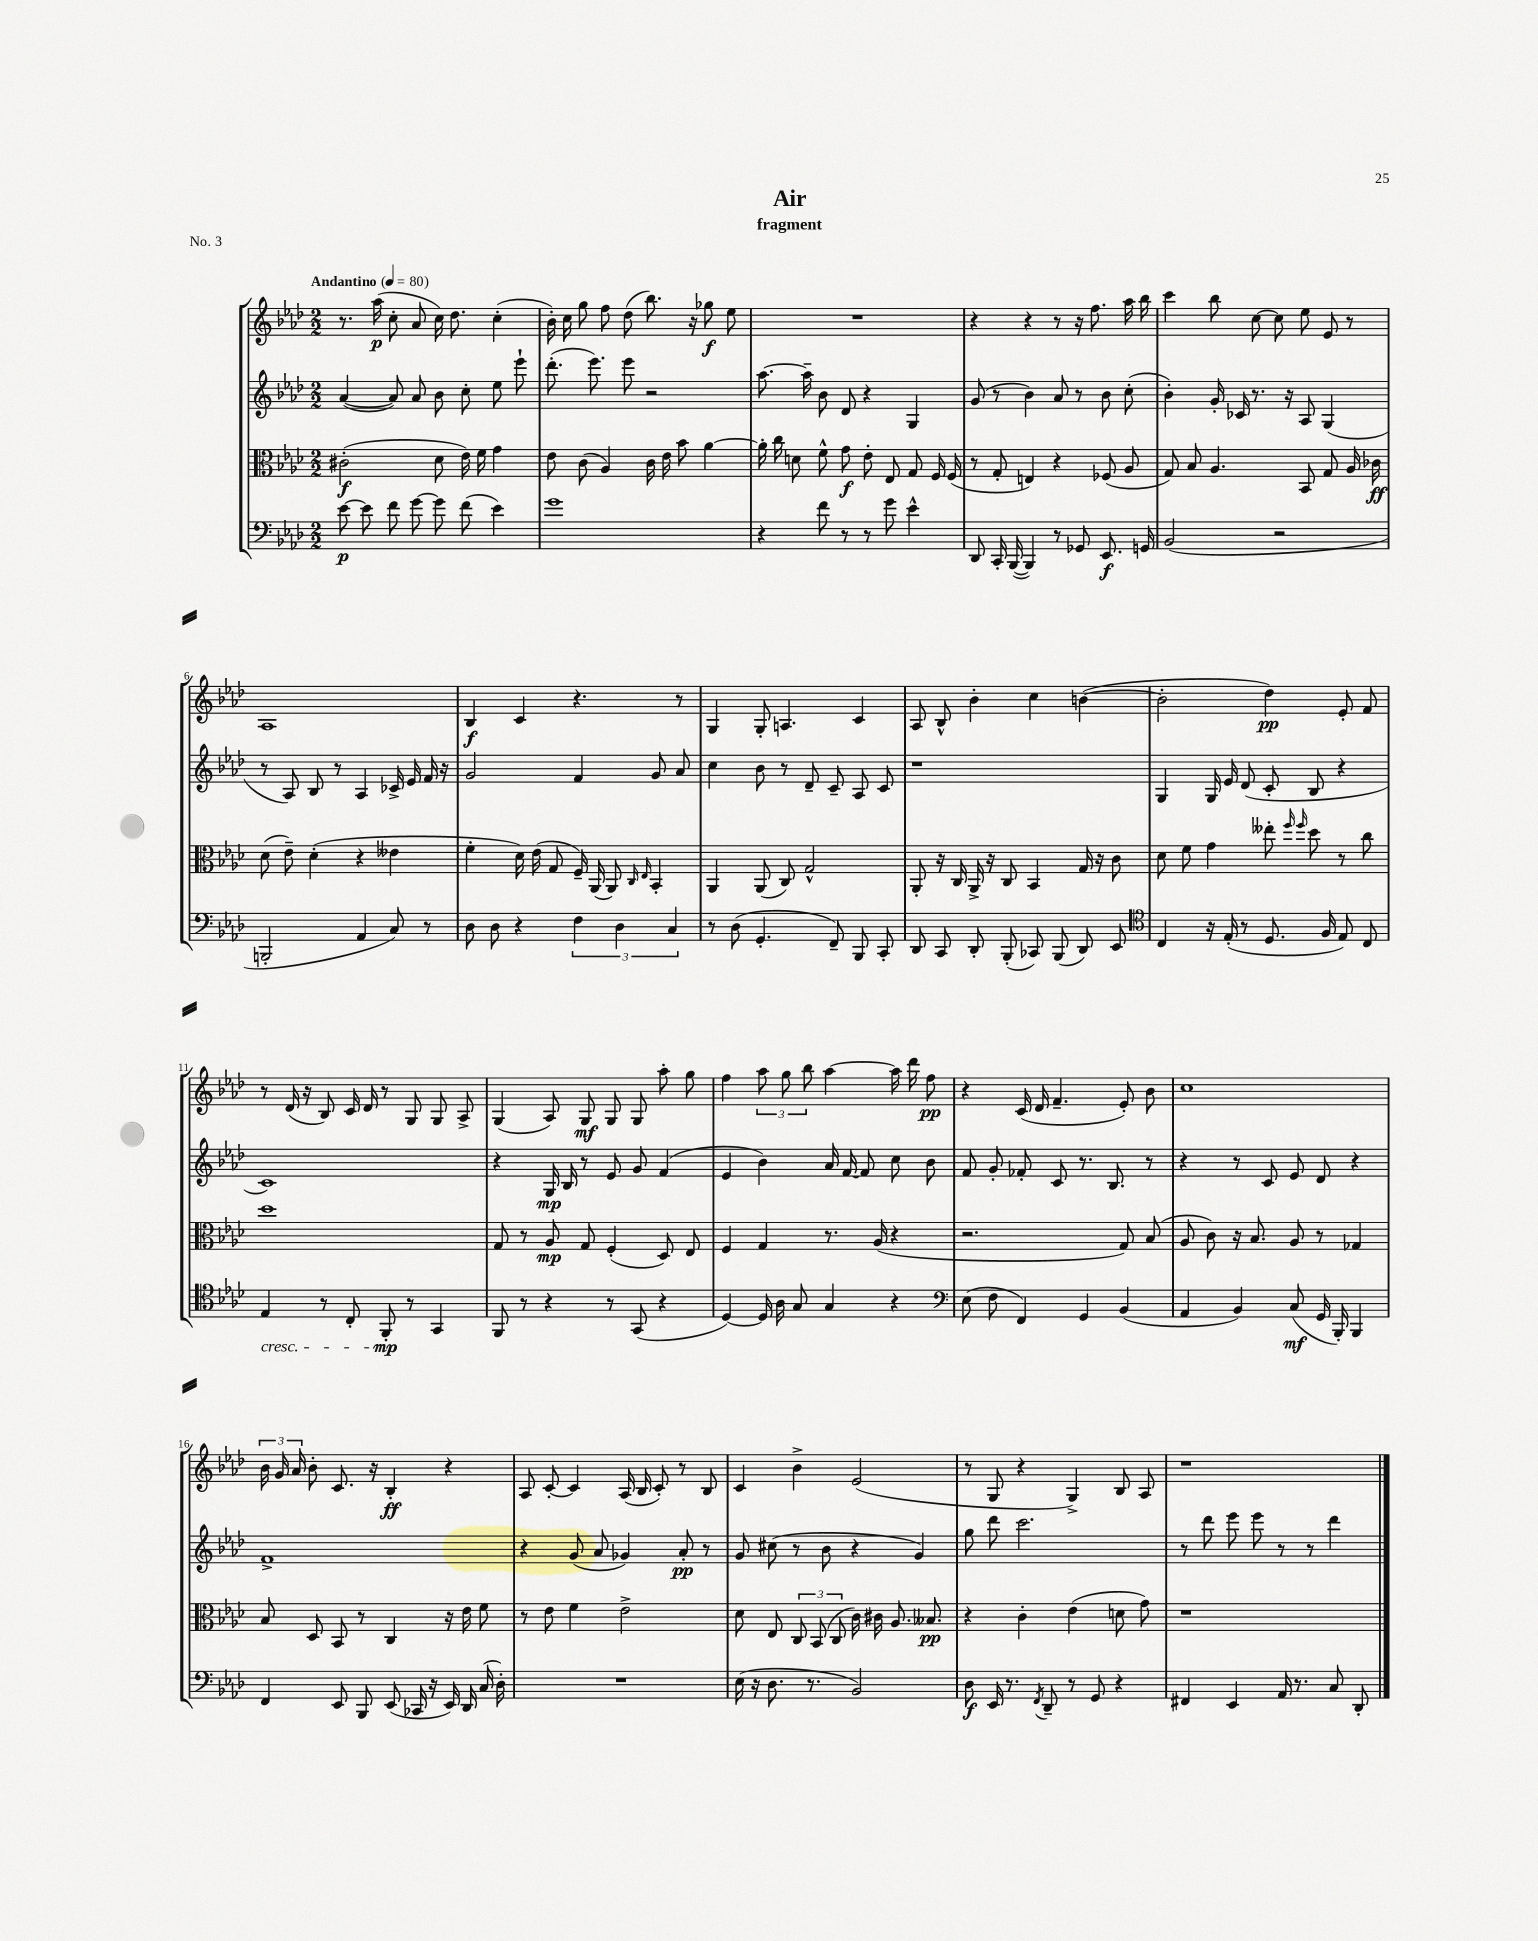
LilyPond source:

\header { title = "Air" subtitle = "fragment" piece = "No. 3" }
<<
\new StaffGroup <<
\new Staff = "s0" {
    \clef treble \key aes \major \numericTimeSignature \time 2/2 \tempo "Andantino" 4 = 80
    \autoBeamOff r8. aes''16\p( c''8-. aes'8 c''16) des''8. c''4-.( |
    bes'16-.) c''16 g''8 f''8 des''8( bes''8.) r16 ges''8\f ees''8 |
    R1 |
    r4 r4 r8 r16 f''8. aes''16 bes''16 |
    c'''4 bes''8 c''8~ c''8 ees''8 ees'8 r8 |
    aes1 |
    bes4\f c'4 r4. r8 |
    g4 g8-. a4. c'4 |
    aes8 bes8-^ bes'4-. c''4 b'4~( |
    b'2-. des''4\pp) ees'8-. f'8 |
    r8 des'16( r16 bes8) c'16 des'16 r8 g8 g8 aes8-> |
    g4( aes8) g8\mf g8 g8 aes''8-. g''8 |
    f''4 \tuplet 3/2 { aes''8 g''8 bes''8 } aes''4~ aes''16 des'''16 f''8\pp |
    r4 c'16( des'16 f'4.-- ees'8-.) bes'8 |
    c''1 |
    \tuplet 3/2 { bes'16 g'16 aes'16 } bes'8-. c'8. r16 bes4-.\ff r4 |
    aes8 c'8~-. c'4 aes16( bes16 c'8-.) r8 bes8 |
    c'4 bes'4-> ees'2( |
    r8 g8 r4 g4->) bes8 aes8 |
    r1 \bar "|." |
}
\new Staff = "s1" {
    \clef treble \key aes \major \numericTimeSignature \time 2/2
    \autoBeamOff aes'4~( aes'8) aes'8 bes'8 c''8-. ees''8 ees'''8-! |
    des'''8.-.( ees'''8.) ees'''8 r2 |
    aes''8.~ aes''16-- bes'8 des'8 r4 g4 |
    g'8( r8 bes'4) aes'8 r8 bes'8 c''8-.( |
    bes'4-.) g'16-. ces'16 r8. r16 aes8 g4( |
    r8 aes8) bes8 r8 aes4 ces'16-> ees'16 f'16 r16 |
    g'2 f'4 g'8 aes'8 |
    c''4 bes'8 r8 des'8-- c'8-- aes8 c'8 |
    r1 |
    g4 g16 ees'16 des'8( c'8-. bes8 r4 |
    c'1) |
    r4 g16\mp bes16 r8 ees'8 g'8 f'4( |
    ees'4 bes'4) aes'16 f'16~ f'8 c''8 bes'8 |
    f'8 g'8-. fes'8-. c'8 r8. bes8. r8 |
    r4 r8 c'8 ees'8 des'8 r4 |
    f'1-> |
    r4 g'8( aes'8 ges'4) aes'8-.\pp r8 |
    g'8 cis''8( r8 bes'8 r4 g'4) |
    g''8 des'''8 c'''2. |
    r8 des'''8 ees'''8 ees'''8 r8 r8 des'''4 \bar "|." |
}
\new Staff = "s2" {
    \clef alto \key aes \major \numericTimeSignature \time 2/2
    \autoBeamOff cis'2-.\f( des'8 ees'16) f'16 g'4 |
    ees'8 c'8( aes4) c'16 ees'16 bes'8 aes'4~ |
    aes'16-. c''16 d'8 f'8-^ g'8\f ees'8-. ees8 g8 f16 f16( |
    r8 g8-. e4) r4 fes8( aes8 |
    g8) bes8 aes4. bes,8 g8 aes16 ces'16\ff |
    des'8( ees'8--) des'4-.( r4 eeses'4 |
    f'4-. des'16) ees'16( g8 f16--) aes,16( aes,8) \grace { c16 ees16 } bes,4-. |
    aes,4 aes,8( c8) g2-^ |
    aes,8-. r16 c16 aes,16-> r16 c8 bes,4 g16 r16 c'8 |
    des'8 f'8 g'4 eeses''8-. \grace { f''16 f''16 } des''8 r8 c''8 |
    des''1 |
    g8 r8 aes8\mp g8 f4-.( des8) ees8 |
    f4 g4 r8. aes16( r4 |
    r2. g8) bes8( |
    aes8 c'8) r16 bes8. aes8 r8 ges4 |
    bes8 des8 bes,8 r8 c4 r16 ees'16 f'8 |
    r8 ees'8 f'4 ees'2-> |
    des'8 ees8 \tuplet 3/2 { c8 bes,8( c8 } c'16) cis'16 aes8. beses8.\pp |
    r4 c'4-. ees'4( d'8 g'8) |
    r1 \bar "|." |
}
\new Staff = "s3" {
    \clef bass \key aes \major \numericTimeSignature \time 2/2
    \autoBeamOff ees'8~\p ees'8 f'8 g'8~ g'8 f'8( ees'4) |
    g'1 |
    r4 f'8 r8 r8 g'8 ees'4-^ |
    des,8 c,16-. bes,,16~( bes,,4) r8 ges,8 ees,8.\f g,16 |
    bes,2( r2 |
    b,,2-. aes,4 c8) r8 |
    des8 des8 r4 \tuplet 3/2 { f4 des4 c4 } |
    r8 des8( g,4.-. f,8--) bes,,8 c,8-. |
    des,8 c,8 des,8-. bes,,8-.( ces,8) bes,,8( des,8) ees,8 |
    \clef tenor c4 r16 ees16-.( r8 des8. f16 ees8) c8 |
    ees4\cresc r8 c8-. f,8-.\mp\! r8 g,4 |
    f,8 r8 r4 r8 g,8( r4 |
    des4~) des16 aes16 g8 g4 r4 |
    \clef bass ees8( f8 f,4) g,4 bes,4( |
    aes,4 bes,4) c8\mf( g,16 bes,,16-.) bes,,4 |
    f,4 ees,8 bes,,8 ees,8( ces,16 r16 ees,16) des,16 c16( des16-.) |
    R1 |
    ees16( r16 des8. r8. bes,2) |
    des8\f ees,16 r8. \acciaccatura { f,8 } des,8-- r8 g,8 r4 |
    fis,4 ees,4 aes,16 r8. c8 des,8-. \bar "|." |
}
>>
>>
